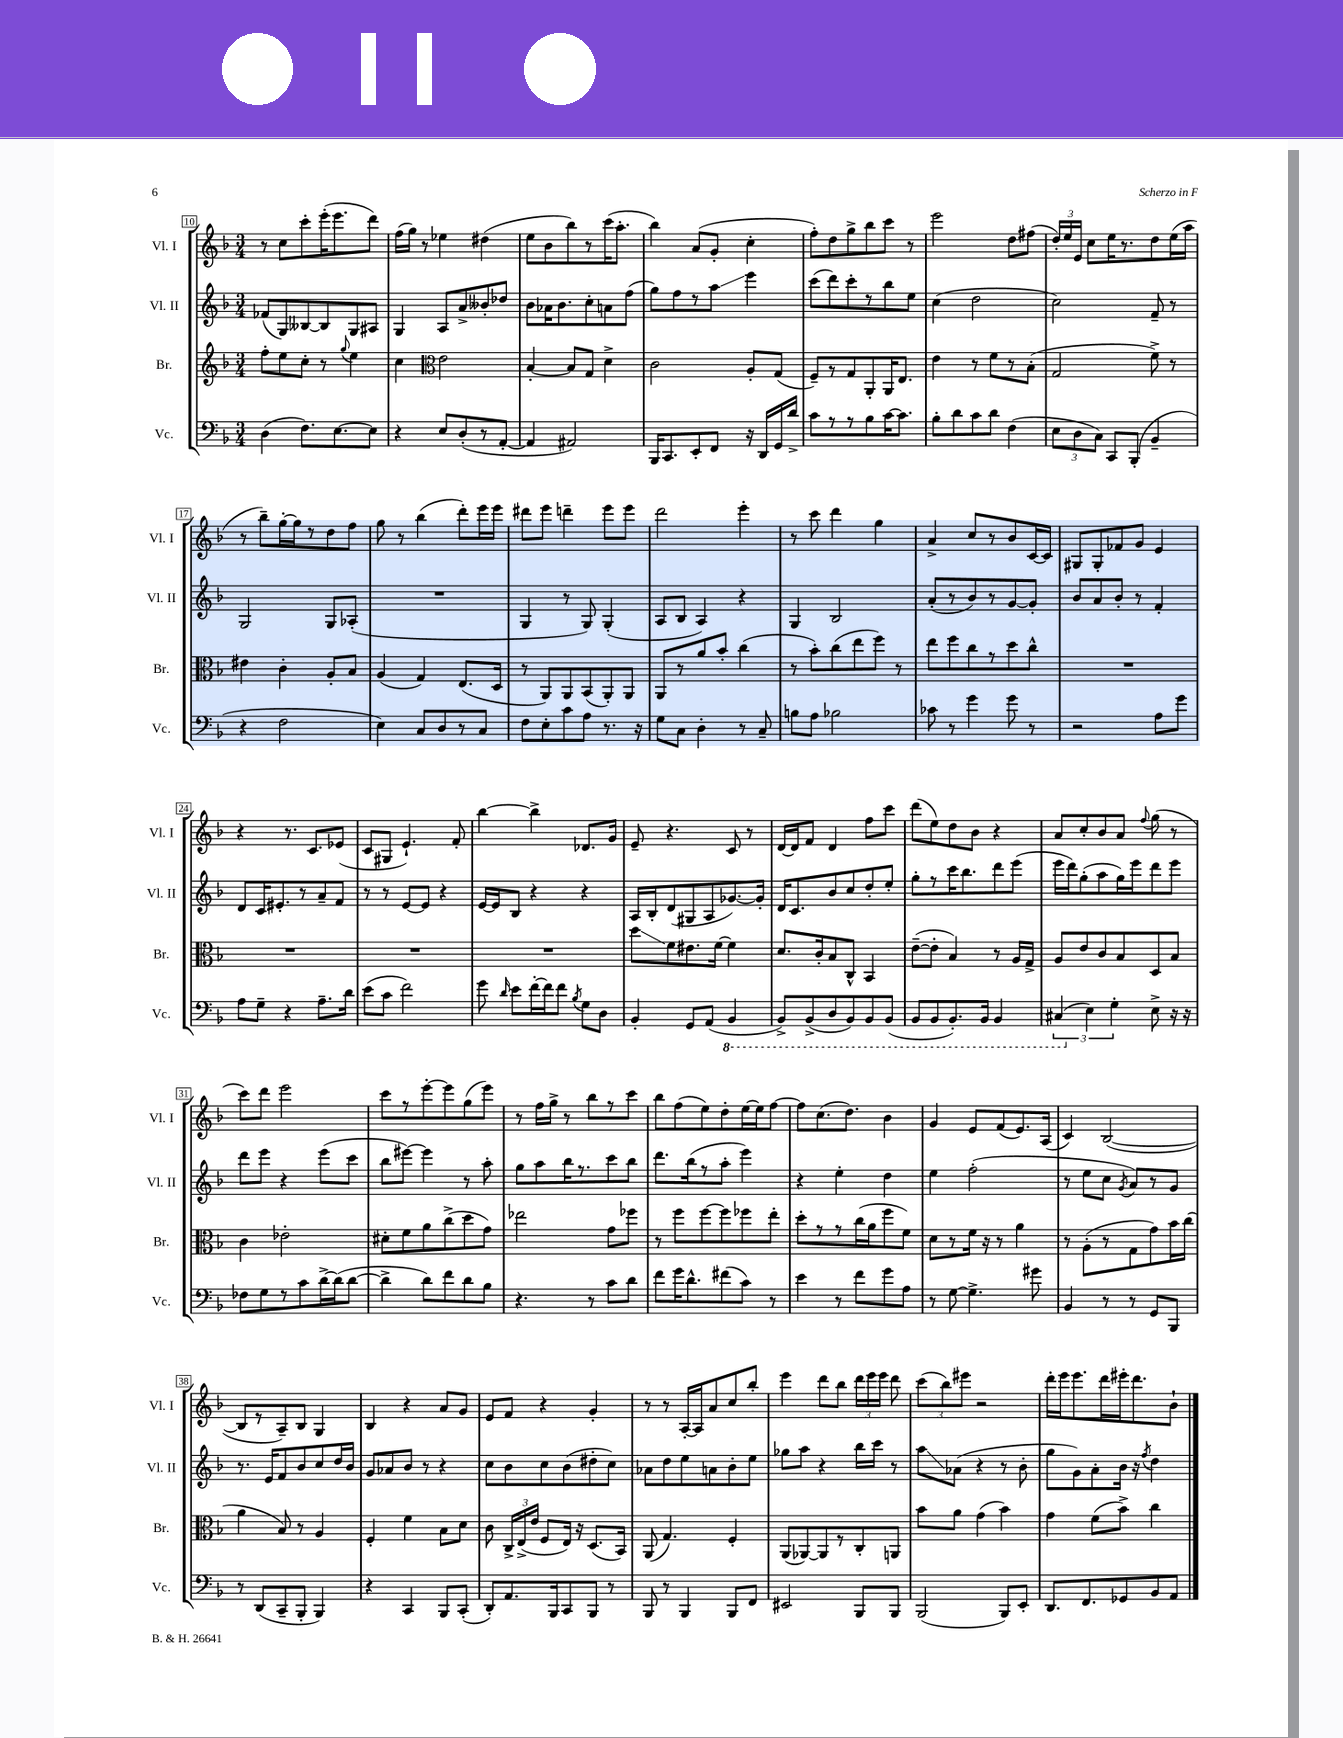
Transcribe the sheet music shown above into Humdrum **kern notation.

**kern	**kern	**kern	**kern
*staff4	*staff3	*staff2	*staff1
*clefF4	*clefG2	*clefG2	*clefG2
*k[b-]	*k[b-]	*k[b-]	*k[b-]
*M3/4	*M3/4	*M3/4	*M3/4
(4D\	8ff'\L	(8f-/L	8r
.	8ee\	8G/)	8cc\L
8.F\L)	8cc'\J	[8B--/	8ccc'\
.	8r	8B--/]	(16eee'\K
[8.E\	.	.	8.eee\
.	8qqgg/	.	.
.	4ee\	8G/	.
8E\]J	.	8A#/J	8ddd\J)
=	=	=	=
4r	4cc\	4G/	(16ff\LL
.	.	.	16gg\JJ)
.	.	.	8r
*	*clefC3	*	*
8E/L	2e\	8A/L	4ee-\
(8D'/	.	8a^/	.
8r	.	8b--'/	(4dd#\
[8AA'/J	.	8dd-/J	.
=	=	=	=
4AA/]	[4B-'/	8b-\L	8ee\L
.	.	16a-\K	8b-\
.	.	8.b-\	.
2AA#/)	8B-/]L	.	8bb-\)
.	8G/J	8cc'\	8r
.	4d^\	8a\	(16ccc\K
.	.	.	8.aa'\J
.	.	(8ff\J	.
=	=	=	=
16BBB-/LK	2c\	8gg\L)	4bb-\)
8.CC/	.	.	.
.	.	8ff\	.
8EE'/	.	8r	(8a/L
8FF/J	.	8aa\J	8g'/J
16r	8A'/L	4eee\	4cc'\
16DD/LL	.	.	.
16GG/	(8G/J	.	.
16d^/JJ	.	.	.
=	=	=	=
8c\L	8F~/L)	(8ccc\L	8ff'\L)
8r	8r	8ddd\)	8dd\
8r	8G/	8ccc'\	8gg^\
8B-\	8AA'/	8r	8bb-\
[16c\K	16AA/K	8bb-\	8ccc\J
8.c\]J	8.E/J	.	.
.	.	8ee\J	8r
=	=	=	=
8B-'\L	4e\	(4cc\	2eee\
8d\	.	.	.
8c\	8r	2dd\	.
8d\J	8f\L	.	.
(4F\	8r	.	8dd\L
.	(8B-'\J	.	(8ff#\J
=	=	=	=
12E\L	2G/	2cc\)	24dd'/LL)
.	.	.	24ee/
12D\	.	.	24e/JJ
.	.	.	8cc\L
12C\J)	.	.	.
8CC/L	.	.	16ee\K
.	.	.	8.r
(8BBB-'/J	.	.	.
4BB-~/	8f^\)	8f~/	8dd\
.	8r	8r	(16ee\L
.	.	.	16aa\JJ
=	=	=	=
4r	4e#\	2G/	8r
.	.	.	8bb-~\L)
2F\	4c'\	.	[16gg'\L
.	.	.	16gg\]J
.	.	.	8r
.	8A'/L	8G/L	8dd\
.	8B-/J	(8A-'/J	8ff\J
=	=	=	=
4E\)	(4A/	2.r	8gg\
.	.	.	8r
8C/L	4G/)	.	(4bb-\
8D/	.	.	.
8r	(8.E/L	.	8ddd'\L)
8C/J	.	.	16eee\L
.	16D/Jk	.	16eee\JJ
=	=	=	=
8F\L	8r	4G/	8ddd#\L
8E'\	8AA/L)	.	8eee\J
8c\	8AA/	8r	4ddd~\
8A\J	(8BB-/	8G/)	.
8.r	8AA'/)	(4G'/	8eee\L
.	8AA/J	.	8eee\J
16r	.	.	.
=	=	=	=
8G\L	8AA/L	8A/L	2ddd\
8C\J	8r	8B-/J	.
4D'\	8a/	4A/)	.
.	8b-'/J	.	.
8r	(4cc\	4r	4eee'\
8C~/	.	.	.
=	=	=	=
8B\L	8r	4G/	8r
8A\J	8b-'\L)	.	8ccc\
2B-\	(8cc\	2B-/	4ddd\
.	8ee\	.	.
.	8ff\J)	.	4gg\
.	8r	.	.
=	=	=	=
8c-\	8ee\L	(8a'/L	4a^/
8r	8ff\	8r	.
4g\	8cc\	8b-/)	8cc/L
.	8r	8r	8r
8g\	8dd\	[8g/	8b-/
8r	8cc^^\J	8g'/]J	[16c/L
.	.	.	16c/]JJ
=	=	=	=
2r	2.r	8b-/L	8G#/L
.	.	8a/	8G#'/
.	.	8b-'/J	8f-/
.	.	8r	8g/J
8A\L	.	4f'/	4e/
8g\J	.	.	.
=	=	=	=
8A\L	2.r	8d/L	4r
8G~\J	.	16c/K	.
.	.	8.e#'/	.
4r	.	.	8.r
.	.	8r	.
.	.	.	8.c/L
8.A~\L	.	8a~/	.
.	.	8f/J	(8e-/J
16d\Jk	.	.	.
=	=	=	=
(8e\L	2.r	8r	8c/L
8c\J	.	8r	8G#/J
2f\)	.	[8e/L	4.e`/)
.	.	8e/]J	.
.	.	4r	.
.	.	.	8f'/
=	=	=	=
8g\	2.r	[16e/LL	[4bb-\
.	.	16e/]J	.
16qqd/	.	.	.
8e\L	.	8B-/J	.
[16f'\L	.	4r	4bb-^\]
16f\]J	.	.	.
8f\J	.	.	.
8qB-/	.	.	.
8G\L	.	4r	8.d-/L
8D\J	.	.	.
.	.	.	16g/Jk
=	=	=	=
4BB-'/	8dd\L	16A/LL	8e~/
.	.	16B-'/J	.
.	8f\	(8d/	4.r
8GG/L	8.e#\	8G#/	.
(8AA/J	.	8A/	.
.	[16f\Jk	.	.
4BBB-/	4f\]	[8.g-/)	8c/
.	.	.	8r
.	.	16g-'/]Jk	.
=	=	=	=
8BBB-^/L)	8.d/L	16d/LK	[16d/LL
.	.	8.c/	16d/]J
(8BBB-^/	.	.	8f/J
.	16c'/k	.	.
8DD/	8B-/	8b-/	4d/
8BBB-/)	8C^^/J	8cc/	.
8BBB-/	4BB-/	8dd'/	8ff\L
(8BBB-/J	.	8ee'/J	8ccc\J
=	=	=	=
8BBB-/L	([8e~\L	8gg'\L	(8ddd\L
8BBB-/	8e'\]J	8r	8ee\)
8.BBB-'/)	4B-/)	16ccc\K	8dd\
.	.	8.bb-\	.
.	.	.	8b-\J
16BBB-/Jk	.	.	.
4BBB-/	8r	8ddd\	4r
.	16A/LL	(8eee\J	.
.	16G^/JJ	.	.
=	=	=	=
(6CC#/	8A/L	16eee\LL	8a/L
.	.	16ddd\J)	.
.	8e/	(8gg'\	8cc'/
6E\)	.	.	.
.	8c/	8aa\	8b-/
6G'\	.	.	.
.	8B-/	16gg\L)	8a/J
.	.	16eee\J	.
.	.	.	8qqff/
8E^\	8D/	8ddd\	(8gg\
16r	8B-/J	8eee\J	8r
16r	.	.	.
=	=	=	=
8F-\L	4c\	8ddd\L	8ccc\L)
8G\	.	8eee\J	8ddd\J
8r	2e-'\	4r	2eee\
8c\	.	.	.
[16d^\L	.	(8eee\L	.
(16d\]J	.	.	.
[8d\J	.	8ccc\J	.
=	=	=	=
4d^\]	8d#'\L	8bb-\L	8ccc\L
.	8f\	[8eee#\J)	8r
8d\L)	8a\	4eee#\]	[8eee'\
8f\	(8cc^\	.	8eee\]
8d\	8dd\	8r	(8gg\
8B-\J	8g\J)	8aa'\	8eee\J)
=	=	=	=
4.r	2ee-\	8gg\L	8r
.	.	8aa\	16ff\LL
.	.	.	16gg^\JJ
.	.	16bb-\K	8r
.	.	8.r	.
8r	.	.	8bb-\L
8c\L	8g\L	8ccc\	8r
8d\J	8ff-\J	8bb-\J	8ccc\J
=	=	=	=
8f\L	8r	8.ddd\L	8bb-\L
16g\K	8ff\L	.	(8ff\
8.d^^\	.	(16bb-\k	.
.	[8ff\	8r	8ee\)
(8f#\	8ff\]	8aa'\J	8dd'\
8c\J)	8ff-\	4eee\)	[16ee\L
.	.	.	16ee\]J
8r	8ee'\J	.	[8ff\J
=	=	=	=
4e\	8dd'\L	4r	8ff\]L
.	8r	.	(8.cc\
8r	8r	4ee'\	.
.	.	.	8.dd\J)
8f\L	(16cc\L	.	.
.	16a\J	.	.
8g\	8ff\	4dd\	4b-\
8A\J	8f\J)	.	.
=	=	=	=
8r	8d\L	4ee\	4g/
[8G\	8r	.	.
4.G^\]	16f\Jk	(2ff'\	8e/L
.	16r	.	.
.	8r	.	(8f/
.	4a\	.	8.e/)
8g#\	.	.	.
.	.	.	(16A/Jk
=	=	=	=
4BB-/	8r	8r	4c/)
.	(8A'\L	8ee\L	.
8r	8r	8cc\J	([2B-/
.	.	8qg/	.
8r	8G\	8a/L)	.
8GG/L	8g\)	8r	.
8BBB-/J	16b-\L	8g/J	.
.	(16cc\JJ	.	.
=	=	=	=
8r	4a\	8.r	8B-/]L
(8DD/L	.	.	8r
.	.	16e/LK	.
8CC~/	8B-/)	8f/	8A~/)
8BBB-'/J	8r	8b-/	8B-/J
4BBB-/)	4A/	8cc/	4G/
.	.	16dd/L	.
.	.	16b-/JJ	.
=	=	=	=
4r	4F'/	8g/L	4B-/
.	.	8a-/	.
4CC/	4f\	8b-/J	4r
.	.	8r	.
8BBB-/L	8B-\L	4r	8a/L
(8CC'/J	8d\J	.	8g/J
=	=	=	=
8DD'/L)	8c\	8cc\L	8e/L
8.AA/	24C^/LL	8b-\	8f/J
.	(24E^/	.	.
.	24e/JJ	.	.
.	8F/L	8cc\	4r
16BBB-/k	.	.	.
8CC/	16E/Jk)	(8b-\	.
.	16r	.	.
8BBB-/J	(8.D/L	8dd#'\	4g'/
8r	.	8cc\J)	.
.	16BB-/Jk)	.	.
=	=	=	=
8BBB-/	(8AA/	8a-\L	8r
8r	4.G/)	8dd\	8r
4BBB-/	.	8ee\	[16A'/LL
.	.	.	16A/]J
.	.	8a\	8a/
8BBB-/L	4F'/	8b-'\	8cc/
8FF/J	.	8ee\J	8bb-'/J
=	=	=	=
2EE#/	(8AA/L	8gg-\L	4eee\
.	[8AA-/)	8aa\J	.
.	8AA-/]	4r	8ddd\L
.	8r	.	8bb-\J
8BBB-/L	8C'/	16bb-\LL	24ddd\LL
.	.	.	24eee\
.	.	16ccc\JJ	.
.	.	.	24eee\JJ
8BBB-/J	8AA/J	8r	8ddd\
=	=	=	=
(2BBB-/	8b-\L	8aa\L	(12ccc\L
.	.	.	12bb-\)
.	8a\J	(8a-\J	.
.	.	.	12eee#\J
.	(4g\	4r	2r
8BBB-/L)	4b-\)	8r	.
8EE'/J	.	8b-'\	.
=	=	=	=
8.DD/L	4g\	8gg\L	16ddd'\LL
.	.	.	16eee\J
.	.	8g\)	8.eee\
8.FF/	.	.	.
.	(8f\L	8a'\	.
.	.	.	16ddd\L
8GG-/	8b-^\J)	16b-\Jk	16eee#'\J
.	.	16r	8.ddd\
.	.	8qff/	.
8BB-/	4cc\	4dd\	.
8AA/J	.	.	8b-`\J
==	==	==	==
*-	*-	*-	*-
